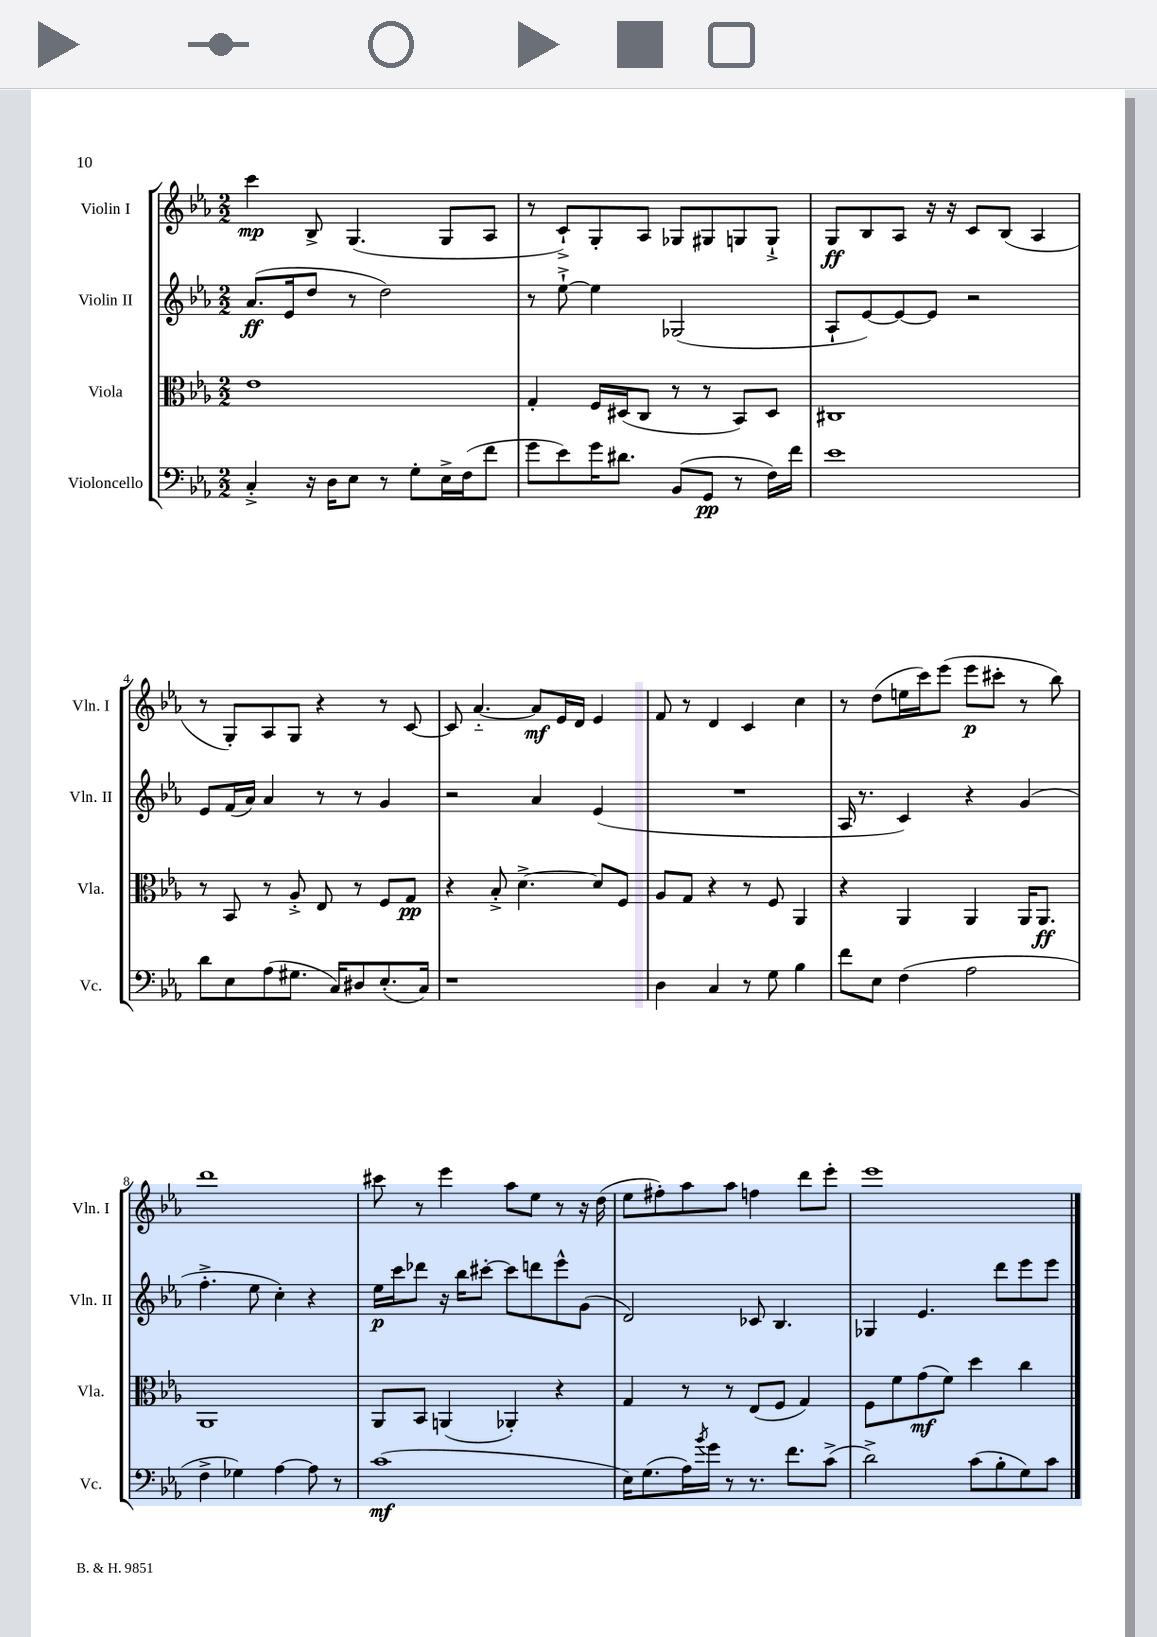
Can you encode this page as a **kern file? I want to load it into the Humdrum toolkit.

**kern	**kern	**kern	**kern
*staff4	*staff3	*staff2	*staff1
*clefF4	*clefC3	*clefG2	*clefG2
*k[b-e-a-]	*k[b-e-a-]	*k[b-e-a-]	*k[b-e-a-]
*M2/2	*M2/2	*M2/2	*M2/2
4C'^	1e-	(8.a-	4ccc
.	.	16e-	.
16r	.	8dd	8B-^
16D	.	.	.
8E-	.	8r	(4.G
8r	.	2dd)	.
8G'	.	.	.
16E-^	.	.	8G
(16F	.	.	.
8f	.	.	8A-
=	=	=	=
8g	4G'	8r	8r
8e-)	.	[8ee-`^	8c`^)
16g	16F	4ee-]	8G'
8.d#	(16D#	.	.
.	8C	.	8A-
(8BB-	8r	(2G-	8G-
8GG	8r	.	8G#
8r	8BB-)	.	8G
16F)	8D#	.	8G`^
16f	.	.	.
=	=	=	=
1e-	1C#	8A-`	8G
.	.	[8e-)	8B-
.	.	8e-_	8A-
.	.	8e-]	16r
.	.	.	16r
.	.	2r	8c
.	.	.	(8B-
.	.	.	4A-
=	=	=	=
8d	8r	8e-	8r
8E-	8BB-	(16f	8G')
.	.	16a-)	.
(8A-	8r	4a-	8A-
8.G#	8A-'^	.	8G
.	8E-	8r	4r
16C)	.	.	.
8D#	8r	8r	.
(8.E-'	8F	4g	8r
.	8G	.	[8c
16C)	.	.	.
=	=	=	=
1r	4r	2r	8c]
.	.	.	[4.a-'~
.	8B-'^	.	.
.	[4.d^	.	.
.	.	4a-	8a-]
.	.	.	16e-
.	.	.	16d
.	8d]	(4e-	4e-
.	8F	.	.
=	=	=	=
4D	8A-	1r	8f
.	8G	.	8r
4C	4r	.	4d
8r	8r	.	4c
8G	8F	.	.
4B-	4AA-	.	4cc
=	=	=	=
8f	4r	16A-	8r
.	.	8.r	.
8E-	.	.	(8dd
(4F	4AA-	4c)	16ee
.	.	.	16ccc)
.	.	.	(8eee-
2A-	4AA-	4r	8eee-
.	.	.	8ccc#'
.	16AA-	(4g	8r
.	8.AA-	.	.
.	.	.	8bb-)
=	=	=	=
4F^	1AA-	4.ff'^	1ddd
4G-)	.	.	.
.	.	8ee-	.
[4A-	.	4cc')	.
8A-]	.	4r	.
8r	.	.	.
=	=	=	=
(1c	8AA-	16ee-	8ccc#
.	.	16ccc	.
.	8BB-	8ddd-	8r
.	(4AA	16r	4eee-
.	.	16bb-	.
.	.	[8ccc#'	.
.	4AA-')	8ccc#]	8aa-
.	.	8ddd	8ee-
.	4r	8eee-^^	8r
.	.	(8g	16r
.	.	.	(16dd
=	=	=	=
16E-)	4G	2d)	8ee-
(8.G	.	.	.
.	.	.	8ff#')
16A-)	8r	.	8aa-
8qb-	.	.	.
16g	.	.	.
8r	8r	.	8aa-
8.r	(8E-	8c-	4ff
.	8F	4.B-	.
8.f	.	.	.
.	4G)	.	8ddd
(8c^	.	.	8eee-'
=	=	=	=
2d^)	8F	4G-	1eee-
.	8f	.	.
.	(8g	4.e-	.
.	8f)	.	.
(8c	4dd	.	.
8B-'	.	8ddd	.
8G)	4cc	8eee-	.
8c	.	8eee-	.
==	==	==	==
*-	*-	*-	*-
